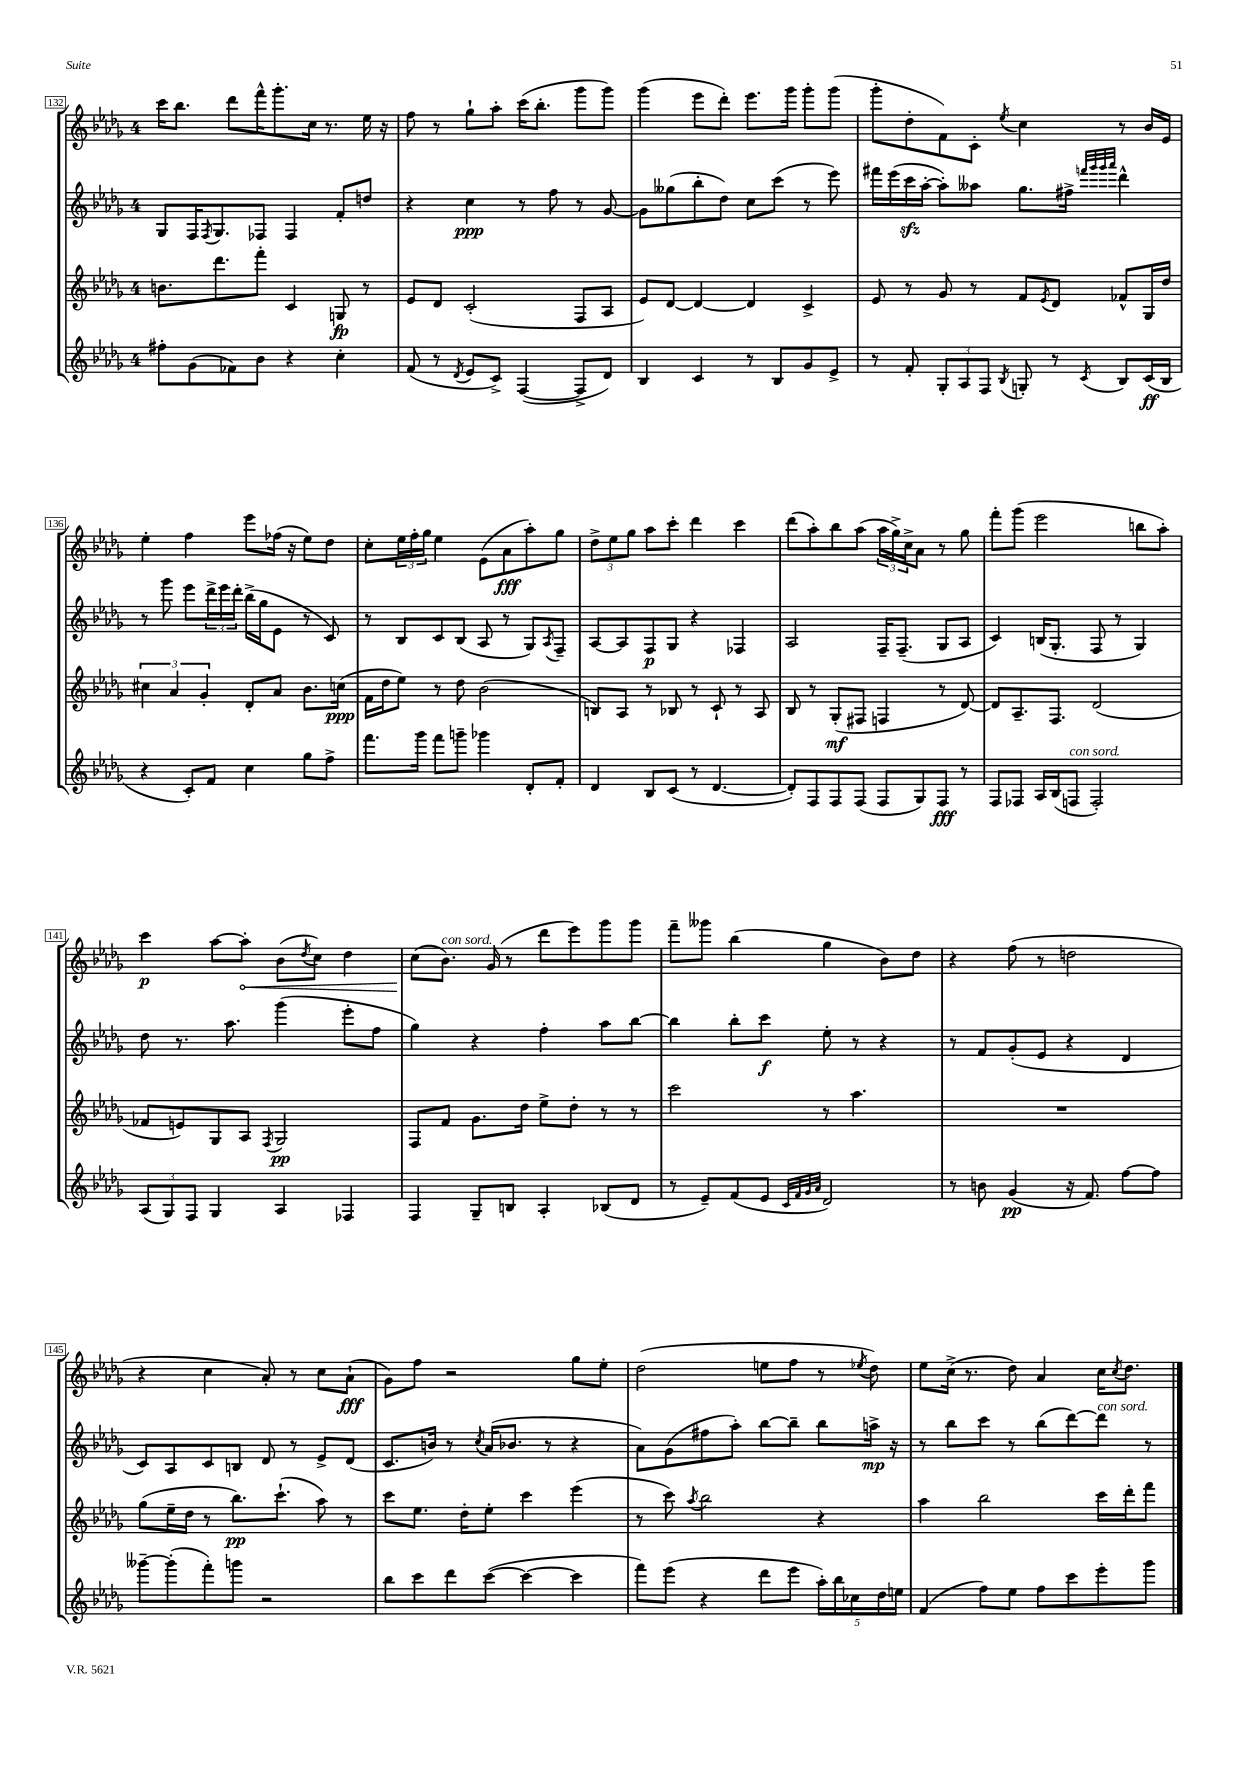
<<
\new StaffGroup <<
\new Staff = "s0" {
    \clef treble \key des \major \once \override Staff.TimeSignature.style = #'single-digit \time 4/4
    c'''16 bes''8. des'''8 f'''16-^ ges'''8.-. c''16 r8. ees''16 r16 |
    f''8 r8 ges''8-! aes''8-. c'''16( bes''8.-. ges'''8 ges'''8) |
    ges'''4( ees'''8 des'''8-.) ees'''8. ges'''16 ges'''8-. ges'''8( |
    ges'''8-. des''8-. f'8) c'8-. \acciaccatura { ees''8 } c''4 r8 bes'16 ees'16 |
    ees''4-. f''4 ees'''8 fes''16( r16 ees''8) des''8 |
    c''8-. \tuplet 3/2 { ees''16 f''16-. ges''16 } ees''4 ees'8( aes'8\fff aes''8-.) ges''8 |
    \tuplet 3/2 { des''8-> ees''8 ges''8 } aes''8 c'''8-. des'''4 c'''4 |
    des'''8( aes''8-.) bes''8 aes''8( \tuplet 3/2 { aes''16 ges''16->) c''16-> } aes'8 r8 ges''8 |
    f'''8-. ges'''8( ees'''2 b''8 aes''8-.) |
    c'''4\p aes''8~ \once \override Hairpin.circled-tip = ##t aes''8-.\< bes'8( \acciaccatura { des''8 } c''8) des''4 |
    c''8\!( bes'8.^\markup { \italic "con sord." }) ges'16( r8 des'''8 ees'''8) ges'''8 ges'''8 |
    f'''8-- geses'''8 bes''4( ges''4 bes'8) des''8 |
    r4 f''8( r8 d''2 |
    r4 c''4 aes'8-.) r8 c''8 aes'8-!\fff( |
    ges'8) f''8 r2 ges''8 ees''8-. |
    des''2( e''8 f''8 r8 \acciaccatura { ees''8 } des''8) |
    ees''8 c''16->( r8. des''8) aes'4 c''16 \acciaccatura { c''8 } des''8. \bar "|." |
}
\new Staff = "s1" {
    \clef treble \key des \major \once \override Staff.TimeSignature.style = #'single-digit \time 4/4
    ges8 f16 \acciaccatura { f8 } ges8. fes8 fes4 f'8-. d''8 |
    r4 c''4\ppp r8 f''8 r8 ges'8~ |
    ges'8 geses''8( bes''8-. des''8) c''8 c'''8( r8 ees'''8) |
    fis'''16 ees'''16( c'''16\sfz aes''16~-. aes''8-.) aeses''8 ges''8. fis''16-> \grace { f'''32 ges'''32 ges'''32 aes'''32 } des'''4-^ |
    r8 ges'''8 ees'''8 \tuplet 3/2 { des'''16-> ees'''16 des'''16-. } bes''16->( ges''16 ees'8 r8 c'8) |
    r8 bes8 c'8 bes8( aes8 r8 ges8) \acciaccatura { aes8 } f8-- |
    aes8~ aes8 f8\p ges8 r4 fes4 |
    aes2 f16-- f8.--( ges8 aes8 |
    c'4) b16( ges8.-. f8 r8 ges4) |
    des''8 r8. aes''8. ges'''4( ees'''8-. f''8 |
    ges''4) r4 f''4-. aes''8 bes''8~ |
    bes''4 bes''8-. c'''8\f ees''8-. r8 r4 |
    r8 f'8 ges'8-.( ees'8 r4 des'4 |
    c'8) aes8 c'8 b8 des'8 r8 ees'8-> des'8( |
    c'8. b'16) r8 \acciaccatura { c''8 } aes'16( bes'8. r8 r4 |
    aes'8) ges'8( fis''8 aes''8-.) bes''8~ bes''8-- bes''8 a''16->\mp r16 |
    r8 bes''8 c'''8 r8 bes''8( des'''8~) des'''8^\markup { \italic "con sord." } r8 \bar "|." |
}
\new Staff = "s2" {
    \clef treble \key des \major \once \override Staff.TimeSignature.style = #'single-digit \time 4/4
    b'8. des'''8. f'''8-. c'4 g8\fp r8 |
    ees'8 des'8 c'2-.( f8 aes8 |
    ees'8) des'8~ des'4~ des'4 c'4-> |
    ees'8 r8 ges'8 r8 f'8 \acciaccatura { ees'8 } des'8 fes'8-^ ges16 des''16 |
    \tuplet 3/2 { cis''4 aes'4 ges'4-. } des'8-. aes'8 bes'8. c''16\ppp( |
    f'16 des''16 ees''8) r8 des''8 bes'2( |
    b8) aes8 r8 bes8 r8 c'8-! r8 aes8 |
    bes8 r8 ges8-.\mf( fis8 f4 r8 des'8~) |
    des'8 aes8.-- f8. des'2( |
    fes'8 e'8) ges8 aes8 \acciaccatura { f8 } ges2\pp |
    f8 f'8 ges'8. des''16 ees''8-> des''8-. r8 r8 |
    c'''2 r8 aes''4. |
    R1 |
    ges''8( ees''16-- des''16 r8 bes''8.\pp) c'''8.-!( aes''8) r8 |
    c'''8 ees''8. des''16-. ees''8-. c'''4 ees'''4( |
    r8 c'''8) \acciaccatura { aes''8 } bes''2 r4 |
    aes''4 bes''2 c'''16 des'''16-. f'''8 \bar "|." |
}
\new Staff = "s3" {
    \clef treble \key des \major \once \override Staff.TimeSignature.style = #'single-digit \time 4/4
    fis''8-. ges'8( fes'8) bes'8 r4 c''4-. |
    f'8( r8 \acciaccatura { des'8 } ees'8 c'8->) f4~( f8-> des'8) |
    bes4 c'4 r8 bes8 ges'8 ees'8-> |
    r8 f'8-. \tuplet 3/2 { ges8-. aes8 f8 } \acciaccatura { bes8 } g8-. r8 \acciaccatura { c'8 } bes8 c'16\ff( bes16 |
    r4 c'8-.) f'8 c''4 ges''8 f''8-> |
    f'''8. ges'''16 f'''8 g'''8-- ges'''4 des'8-. f'8-. |
    des'4 bes8 c'8( r8 des'4.~ |
    des'8-.) f8 f8 f8( f8 ges8) f8\fff r8 |
    f8 fes8 aes16 bes16( f8^\markup { \italic "con sord." } f2-.) |
    \tuplet 3/2 { aes8( ges8) f8 } ges4 aes4 fes4 |
    f4 ges8-- b8 aes4-. bes8( des'8 |
    r8 ees'8--) f'8( ees'8 \grace { c'32 f'32 ges'32 aes'32 } des'2) |
    r8 b'8 ges'4\pp( r16 f'8.) f''8~ f''8 |
    geses'''8~-- geses'''8-.( f'''8-.) g'''8 r2 |
    bes''8 c'''8 des'''8 c'''8~( c'''4~ c'''4 |
    f'''8) ees'''8( r4 des'''8 ees'''8 \tuplet 5/4 { aes''16-.) bes''16 ces''16 des''16 e''16 } |
    f'4( f''8) ees''8 f''8 c'''8 ees'''8-. ges'''8 \bar "|." |
}
>>
>>
\layout { \context { \Score currentBarNumber = #132 \override BarNumber.stencil = #(make-stencil-boxer 0.1 0.3 ly:text-interface::print) } }
